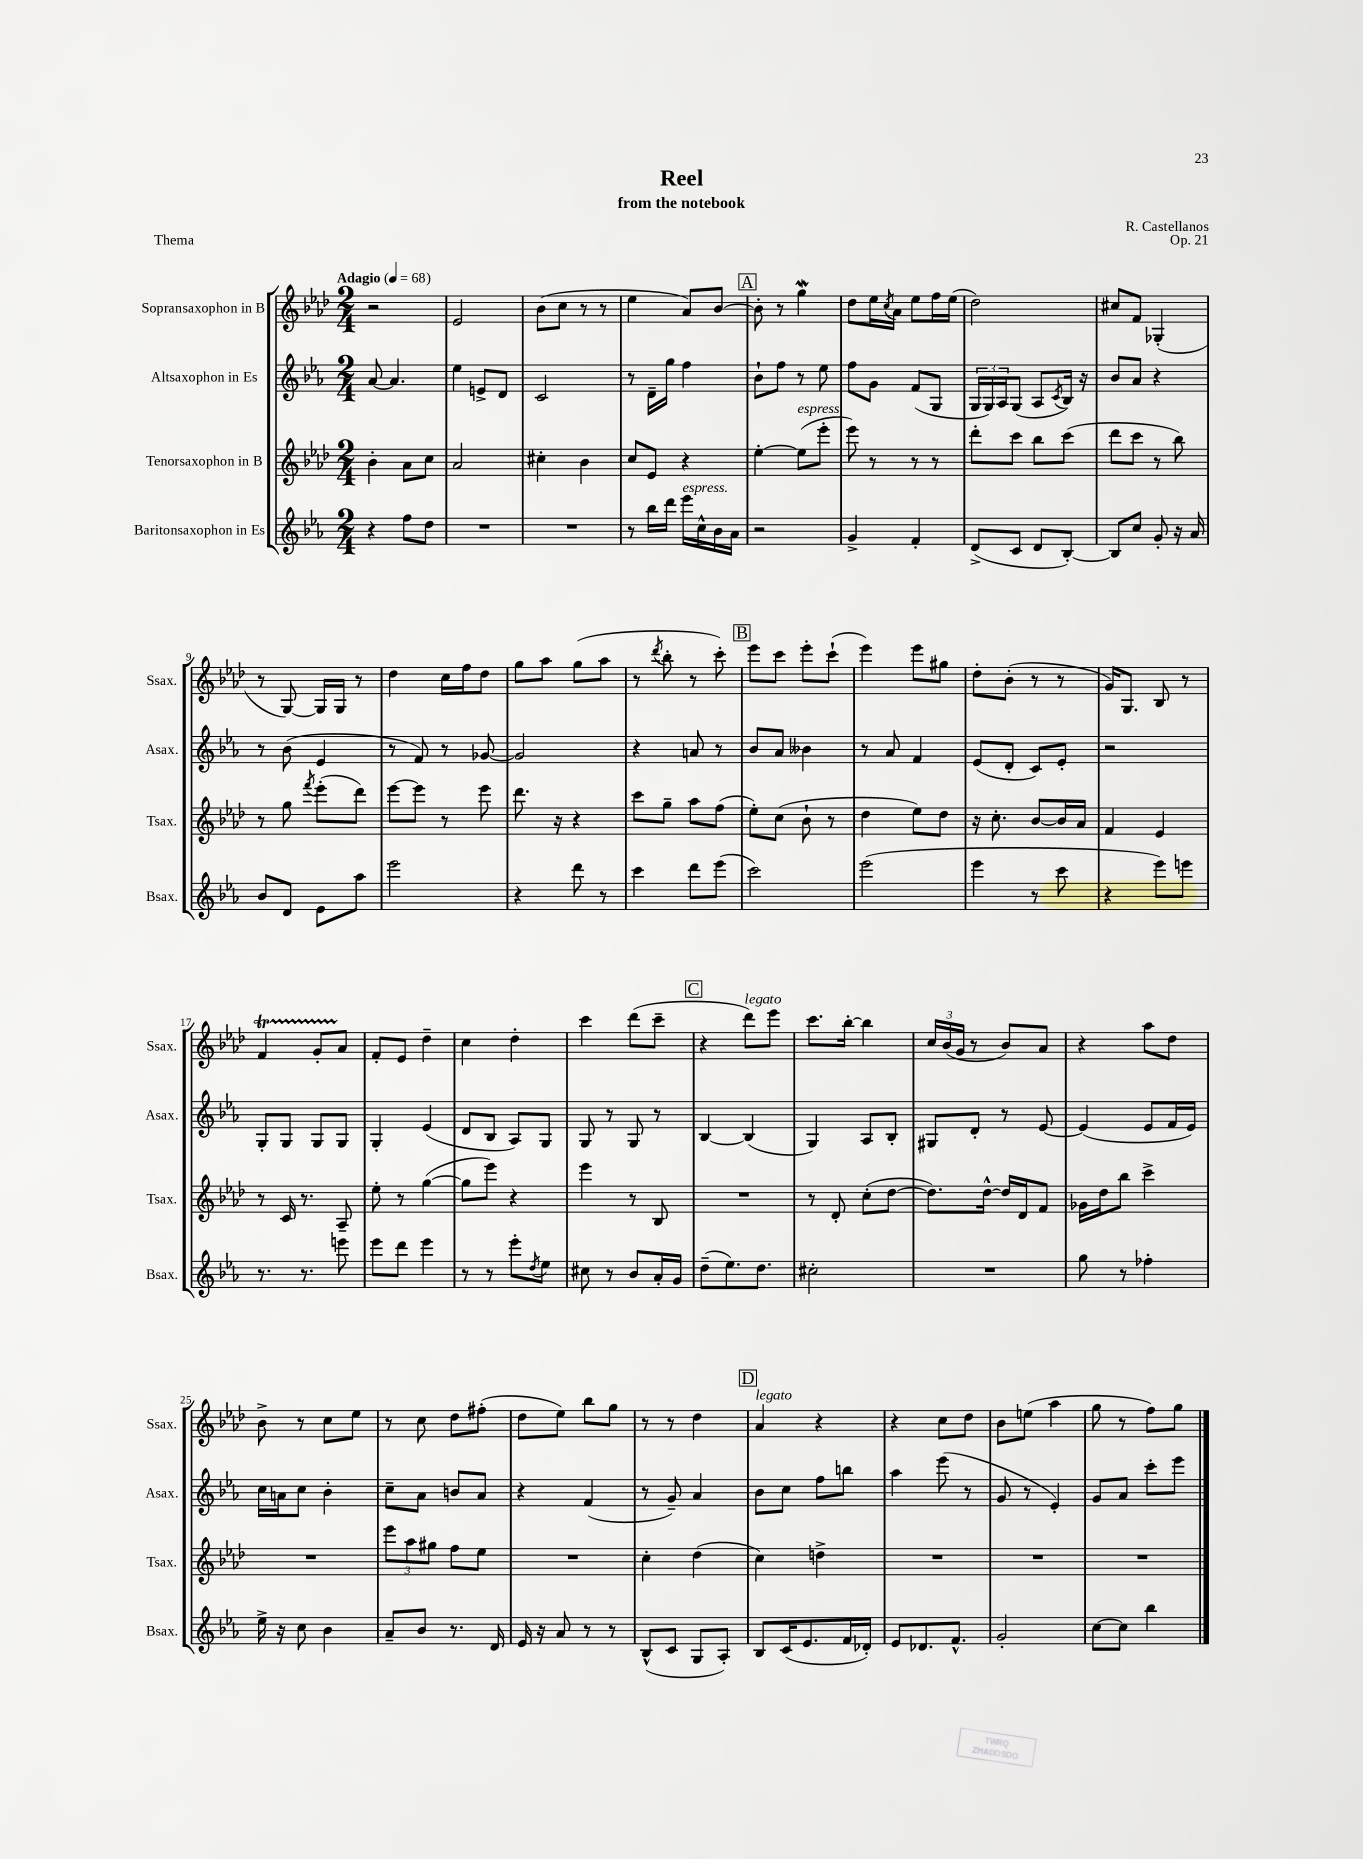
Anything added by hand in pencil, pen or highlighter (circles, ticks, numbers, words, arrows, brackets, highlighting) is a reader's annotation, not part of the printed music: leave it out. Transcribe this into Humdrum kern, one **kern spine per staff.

**kern	**kern	**kern	**kern
*part4	*part3	*part2	*part1
*staff4	*staff3	*staff2	*staff1
*I"Baritonsaxophon in Es	*I"Tenorsaxophon in B	*I"Altsaxophon in Es	*I"Sopransaxophon in B
*I'Bsax.	*I'Tsax.	*I'Asax.	*I'Ssax.
*clefG2	*clefG2	*clefG2	*clefG2
*k[b-e-a-]	*k[b-e-a-d-]	*k[b-e-a-]	*k[b-e-a-d-]
*M2/4	*M2/4	*M2/4	*M2/4
*MM68	*MM68	*MM68	*MM68
=1	=1	=1	=1
!	!	!	!LO:TX:a:B:t=Adagio
4r	4b-'\	[8a-/	2r
.	.	4.a-/]	.
8ff\L	8a-\L	.	.
8dd\J	8cc\J	.	.
=2	=2	=2	=2
2r	2a-/	4ee-\	2e-/
.	.	8en^/L	.
.	.	8d/J	.
=3	=3	=3	=3
2r	4cc#X'\	2c/	(8b-\L
.	.	.	8cc\J
.	4b-\	.	8r
.	.	.	8r
=4	=4	=4	=4
8r	8cc/L	8r	4ee-\
16bb-\LL	8e-/J	16d~\LL	.
16ddd\JJ	.	16gg\JJ	.
!LO:TX:a:i:t=espress.	!	!	!
16eee-\LL	4r	4ff\	8a-/L)
16cc^^\	.	.	.
16b-\	.	.	[8b-/J
16a-\JJ	.	.	.
!!LO:REH:place=s1:t=A
=5	=5	=5	=5
2r	[4ee-'\	8b-`\L	8b-'\]
.	.	8ff\J	8r
!	!LO:TX:a:i:t=espress.	!	!
.	(8ee-\L]	8r	4ggW\
.	8eee-'\J	8ee-\	.
=6	=6	=6	=6
4g^/	8eee-\)	8ff\L	8dd-\L
.	8r	8g\J	16ee-\L
.	.	.	8qcc/
.	.	.	16a-\JJ
4f'/	8r	(8f/L	8ee-\L
.	8r	8G/J	16ff\L
.	.	.	(16ee-\JJ
=7	=7	=7	=7
(8d^/L	8ddd-'\L	24G/LL	2dd-\)
.	.	24G/)	.
.	.	24A-/J	.
8c/J	8ccc\J	(8G/J	.
8d/L	8bb-\L	8A-/L	.
.	.	8qc/	.
[8B-'/J)	(8ccc\J	16B-/Jk)	.
.	.	16r	.
=8	=8	=8	=8
8B-/L]	8ddd-\L	8b-/L	8cc#X/L
8cc/J	8ccc\J	8a-/J	8f/J
8g'/	8r	4r	(4G-X'/
16r	8bb-\)	.	.
16a-/	.	.	.
!!LO:LB:g=z
=9	=9	=9	=9
8b-/L	8r	8r	8r
8d/J	8gg\	(8b-\	[8G/)
.	8qfff/	.	.
8e-\L	(8eee-'\L	4e-/	16G/LL]
.	.	.	16G/JJ
8aa-\J	8ddd-\J)	.	8r
=10	=10	=10	=10
2eee-\	[8eee-\L	8r	4dd-\
.	8eee-\J]	8f/)	.
.	8r	8r	16cc\LL
.	.	.	16ff\J
.	8eee-\	[8g-X/	8dd-\J
=11	=11	=11	=11
4r	8.ddd-\	2g-/]	8gg\L
.	.	.	8aa-\J
.	16r	.	.
8ddd\	4r	.	(8gg\L
8r	.	.	8aa-\J
=12	=12	=12	=12
4ccc\	8ccc\L	4r	8r
.	.	.	8qddd-/
.	8gg~\J	.	8bb-'\
8ddd\L	8aa-\L	8an/	8r
(8eee-\J	(8ff\J	8r	8ccc'\)
!!LO:REH:place=s1:t=B
=13	=13	=13	=13
2ccc\)	8ee-'\L)	8b-/L	8eee-\L
.	(8cc\J	8a-/J	8ccc\J
.	8b-`\	4b--X\	8eee-'\L
.	8r	.	(8ccc`\J
=14	=14	=14	=14
(2eee-\	4dd-\	8r	4eee-\)
.	.	8a-/	.
.	8ee-\L)	4f/	8eee-\L
.	8dd-\J	.	8gg#X\J
=15	=15	=15	=15
4eee-\	16r	(8e-/L	8dd-'\L
.	8.cc'\	.	.
.	.	8d'/J	(8b-'\J
8r	[8b-/L	8c/L)	8r
8ccc\	16b-/L]	8e-'/J	8r
.	16a-/JJ	.	.
=16	=16	=16	=16
4r	4f/	2r	16g/KL)
.	.	.	8.G/J
8eee-\L)	4e-/	.	8B-/
8eeen\J	.	.	8r
!!LO:LB:g=z
=17	=17	=17	=17
8.r	8r	8G'/L	4fT/
.	16c/	8G/J	.
8.r	8.r	.	.
.	.	8G/L	8gTTT'/L
8eeen\	8A-~/	8G/J	8a-/J
=18	=18	=18	=18
8eee-\L	8ee-'\	4G'/	8f'/L
8ddd\J	8r	.	8e-/J
4eee-\	([4gg\	(4e-/	4dd-~\
=19	=19	=19	=19
8r	8gg\L]	8d/L	4cc\
8r	8eee-\J)	8B-/J	.
8eee-'\L	4r	8A-/L)	4dd-'\
8qdd/	.	.	.
8ee-\J	.	8G/J	.
=20	=20	=20	=20
8cc#X\	4eee-\	8G/	4ccc\
8r	.	8r	.
8b-/L	8r	8G/	(8ddd-\L
16a-'/L	8B-/	8r	8ccc~\J
16g/JJ	.	.	.
!!LO:REH:place=s1:t=C
=21	=21	=21	=21
(8dd~\L	2r	[4B-/	4r
8.ee-\)	.	.	.
!	!	!	!LO:TX:a:i:t=legato
.	.	(4B-/]	8ddd-\L)
8.dd\J	.	.	.
.	.	.	8eee-\J
=22	=22	=22	=22
2cc#X'\	8r	4G/)	8.ccc\L
.	8d-'/	.	.
.	.	.	[16bb-'\Jk
.	(8cc'\L	8A-/L	4bb-\]
.	[8dd-\J	8B-'/J	.
=23	=23	=23	=23
2r	8.dd-\L])	8G#X/L	24cc/LL
.	.	.	(24b-/
.	.	.	24g/JJ
.	.	8d'/J	8r
.	[16dd-^^\Jk	.	.
.	16dd-/LL]	8r	8b-/L)
.	16d-/J	.	.
.	8f/J	[8e-/	8a-/J
=24	=24	=24	=24
8gg\	16g-X\LL	(4e-/]	4r
.	16dd-\J	.	.
8r	8bb-\J	.	.
4ff-X'\	4ccc^\	8e-/L	8aa-\L
.	.	16f/L	8dd-\J
.	.	16e-/JJ)	.
!!LO:LB:g=z
=25	=25	=25	=25
16ee-^\	2r	16cc\LL	8b-^\
16r	.	16an\J	.
8cc\	.	8cc\J	8r
4b-\	.	4b-'\	8cc\L
.	.	.	8ee-\J
=26	=26	=26	=26
8a-~/L	12eee-\L	8cc~\L	8r
.	12aa-\	.	.
8b-/J	.	8a-\J	8cc\
.	12gg#X\J	.	.
8.r	8ff\L	8bn/L	8dd-\L
.	8ee-\J	8a-/J	(8ff#X'\J
16d/	.	.	.
=27	=27	=27	=27
16e-/	2r	4r	8dd-\L
16r	.	.	.
8a-/	.	.	8ee-\J)
8r	.	(4f/	8bb-\L
8r	.	.	8gg\J
=28	=28	=28	=28
(8B-^^/L	4cc'\	8r	8r
8c/J	.	8g~/)	8r
8G/L	(4dd-\	4a-/	4dd-\
8A-'/J)	.	.	.
!!LO:REH:place=s1:t=D
=29	=29	=29	=29
!	!	!	!LO:TX:a:i:t=legato
8B-/L	4cc\)	8b-\L	4a-/
(16c/K	.	8cc\J	.
8.e-/	.	.	.
.	4ddn^\	8ff\L	4r
16f/L	.	8bbn\J	.
16d-X'/JJ)	.	.	.
=30	=30	=30	=30
8e-/L	2r	4aa-\	4r
8.d-X/	.	.	.
.	.	(8eee-\	8cc\L
8.f^^/J	.	.	.
.	.	8r	8dd-\J
=31	=31	=31	=31
2g'/	2r	8g/	8b-\L
.	.	8r	(8een\J
.	.	4e-'/)	4aa-\
=32	=32	=32	=32
[8cc\L	2r	8g/L	8gg\
8cc\J]	.	8a-/J	8r
4bb-\	.	8ccc'\L	8ff\L)
.	.	8eee-\J	8gg\J
==	==	==	==
*-	*-	*-	*-
